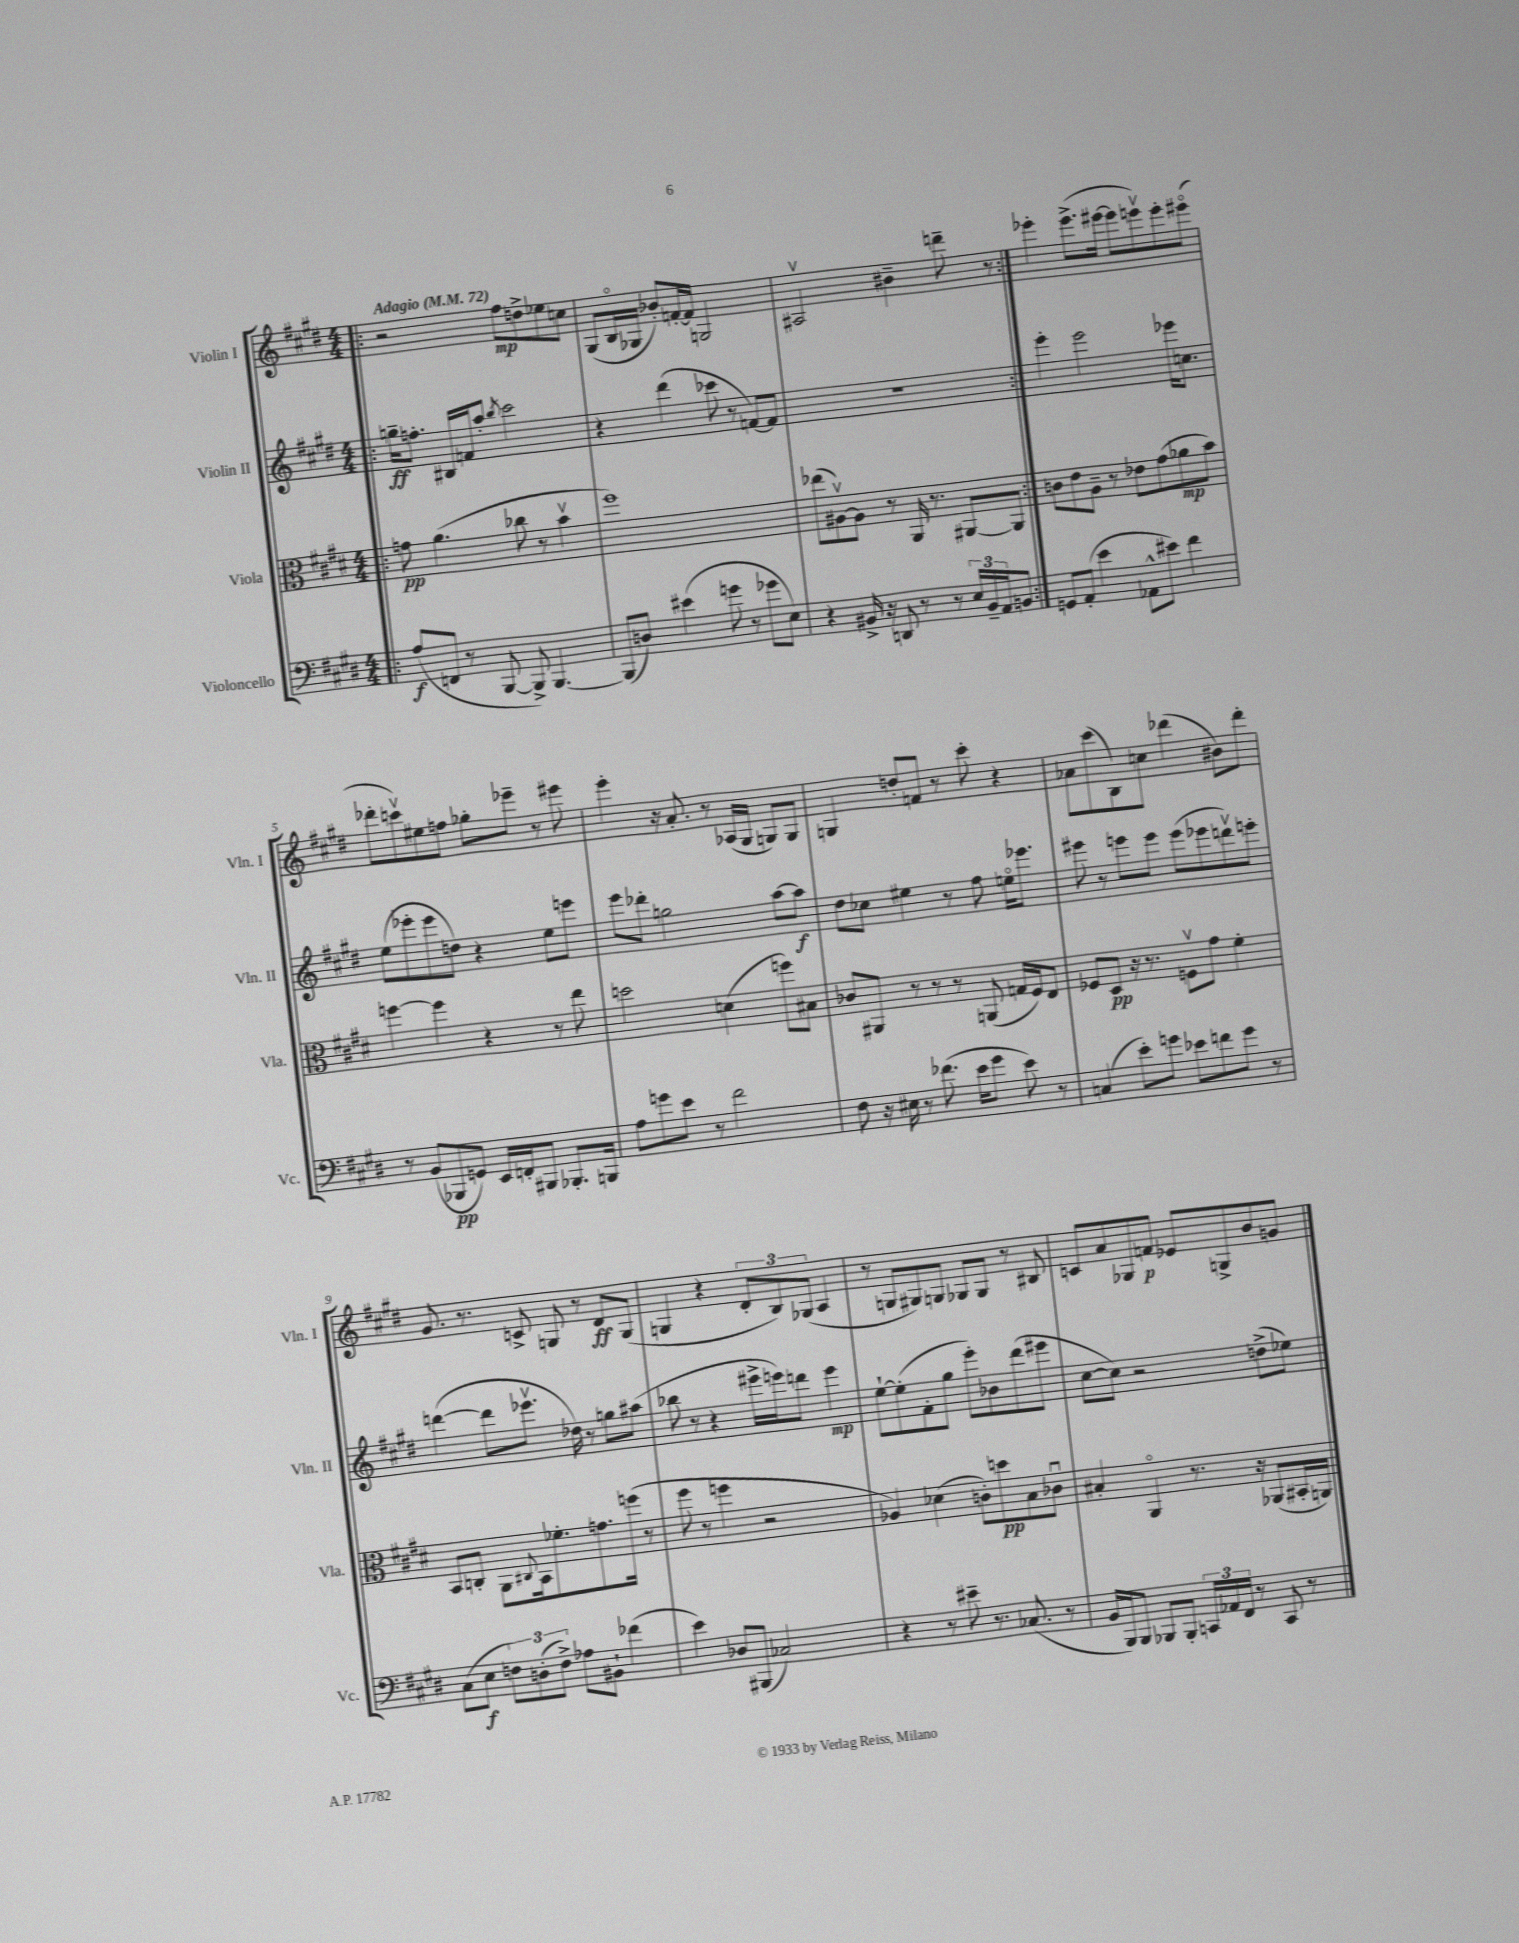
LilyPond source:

<<
\new StaffGroup <<
\new Staff = "s0" \with { instrumentName = "Violin I" shortInstrumentName = "Vln. I" } {
    \clef treble \key e \major \numericTimeSignature \time 4/4 \tempo "Adagio" 4 = 72
    \repeat volta 2 { \bar ".|:" r2 fis''8\mp d''8-> ees''8 c''8 |
    gis8( b16\flageolet ges16 bes'8-.) f'16~-. f'16 g2 |
    ais2\upbow bis'4-- d'''8-- r8 | }
    ees'''4-. ees'''8.->( eis'''16~ eis'''8 e'''8\upbow) e'''8-. eis'''8\flageolet( |
    des'''8-. c'''8\upbow) eis''8 f''8 ges''8-. ees'''8-- r8 eis'''8 |
    e'''4-. r16 a'8.-. r8 aes16( gis16 g8) g8 |
    g4 d''8-. f'8 r8 cis'''8-. r4 |
    aes'8 cis'''8( b8) c''8 des'''4( bis'8) des'''8-. |
    gis'8. r8. c'8-> g8 r8 dis'8\ff g8( |
    g4 r4 \tuplet 3/2 { dis'8-. b8) ges8( } a4 |
    r8 g8 gis8) g8 ges8 ges8 r8 bis8 |
    c'8 a'8 ges8 f'8\p ees'8 g8-> b'8 g'8 \bar "|." |
}
\new Staff = "s1" \with { instrumentName = "Violin II" shortInstrumentName = "Vln. II" } {
    \clef treble \key e \major \numericTimeSignature \time 4/4
    \repeat volta 2 { \bar ".|:" g''16--\ff f''8.-. bis16 f'16 a''8-. \acciaccatura { b''8 } cis'''2 |
    r4 dis'''4( ces'''8 r8 f'8~) f'8 |
    R1 | }
    e'''4-. e'''2 ees'''16 c''8. |
    e''8( ees'''8-. ees'''8 d''8) r4 e''8 e'''8 |
    e'''8 des'''8-. g''2 a''8~ a''8\f |
    dis''8 ces''8 eis''4 r8 fis''8 e''16\flageolet ees'''8. |
    eis'''8 r8 e'''8 e'''8 e'''8( ees'''8 d'''8\upbow) e'''8-. |
    d'''4~( d'''8 ees'''8.\upbow des''16) r8 g''8 ais''8( |
    bes''8 r8 r4 eis'''16-> e'''16) d'''8 e'''4\mp |
    e''8~-! e''8-.( fis'8-. gis''8 e'''8-.) bes'8 dis'''8( eis'''8 |
    cis''8~ cis''8) r2 d''8->( ees''8) \bar "|." |
}
\new Staff = "s2" \with { instrumentName = "Viola" shortInstrumentName = "Vla." } {
    \clef alto \key e \major \numericTimeSignature \time 4/4
    \repeat volta 2 { \bar ".|:" g'8\pp a'4.( ces''8 r8 b'4\upbow |
    fis''1) |
    ees''8( ais8~\upbow) ais8 r8 a,16 r8. ais,8~ ais,8 | }
    c'8 e'8 a8-- r8 ees'8 gis'8( aes'8\mp b'8) |
    f''4~ f''4 r4 r8 e''8 |
    d''2 d'4( f''8) bis8 |
    ces'8 ais,8 r8 r8 r8 a,8( g16 fis16) e8 |
    fes8 dis8\pp r16 r8. f8\upbow gis'8 fis'4-. |
    b,8 c8-. a,8 \appoggiatura { cis8 } b,16 fes'8.-. g'8. f''16( r8 |
    fis''8 r8 f''4 r2 |
    aes4) des'4( c'8-.) d''8\pp b8 ces'8\downbow |
    bis4-. a,4\flageolet r8. r16 aes,8( bis,16-. a,16) \bar "|." |
}
\new Staff = "s3" \with { instrumentName = "Violoncello" shortInstrumentName = "Vc." } {
    \clef bass \key e \major \numericTimeSignature \time 4/4
    \repeat volta 2 { \bar ".|:" a8\f( f,8 r8 b,,8~ b,,8->) b,,4.~ |
    b,,8( d8) eis'4( g'8 r8 ges'8 e8) |
    r4 bis,16-> r16 d,8 r8 r8 \tuplet 3/2 { e16 bis,16-- a,16 } b,8 | }
    g,8 a,8-.( e'4 aes,8-^ eis'8) fis'4 |
    r8 b,8( bes,,8\pp g,8) e,16 f,16-. bis,,8 bes,,8.-. b,,16 |
    a8 g'8 e'8 r8 fis'2 |
    fis8 r16 eis16 r8 fes'8.( e'16 gis'8 e'8) r8 |
    c4( e'8-.) g'8 ees'8 f'8 g'8 r8 |
    cis8( e8\f \tuplet 3/2 { f8) d8-.( f8->) } aes8 bis,8-! fes'4( |
    e'4) des8 bis,,8( ces2) |
    r4 r8 eis'8-- r8. ces8.( r8 |
    b,16 b,,16) b,,8 bes,,8 bes,,8-. \tuplet 3/2 { c,16 aes,16 fis,16 } r8 c,8 r8 \bar "|." |
}
>>
>>
